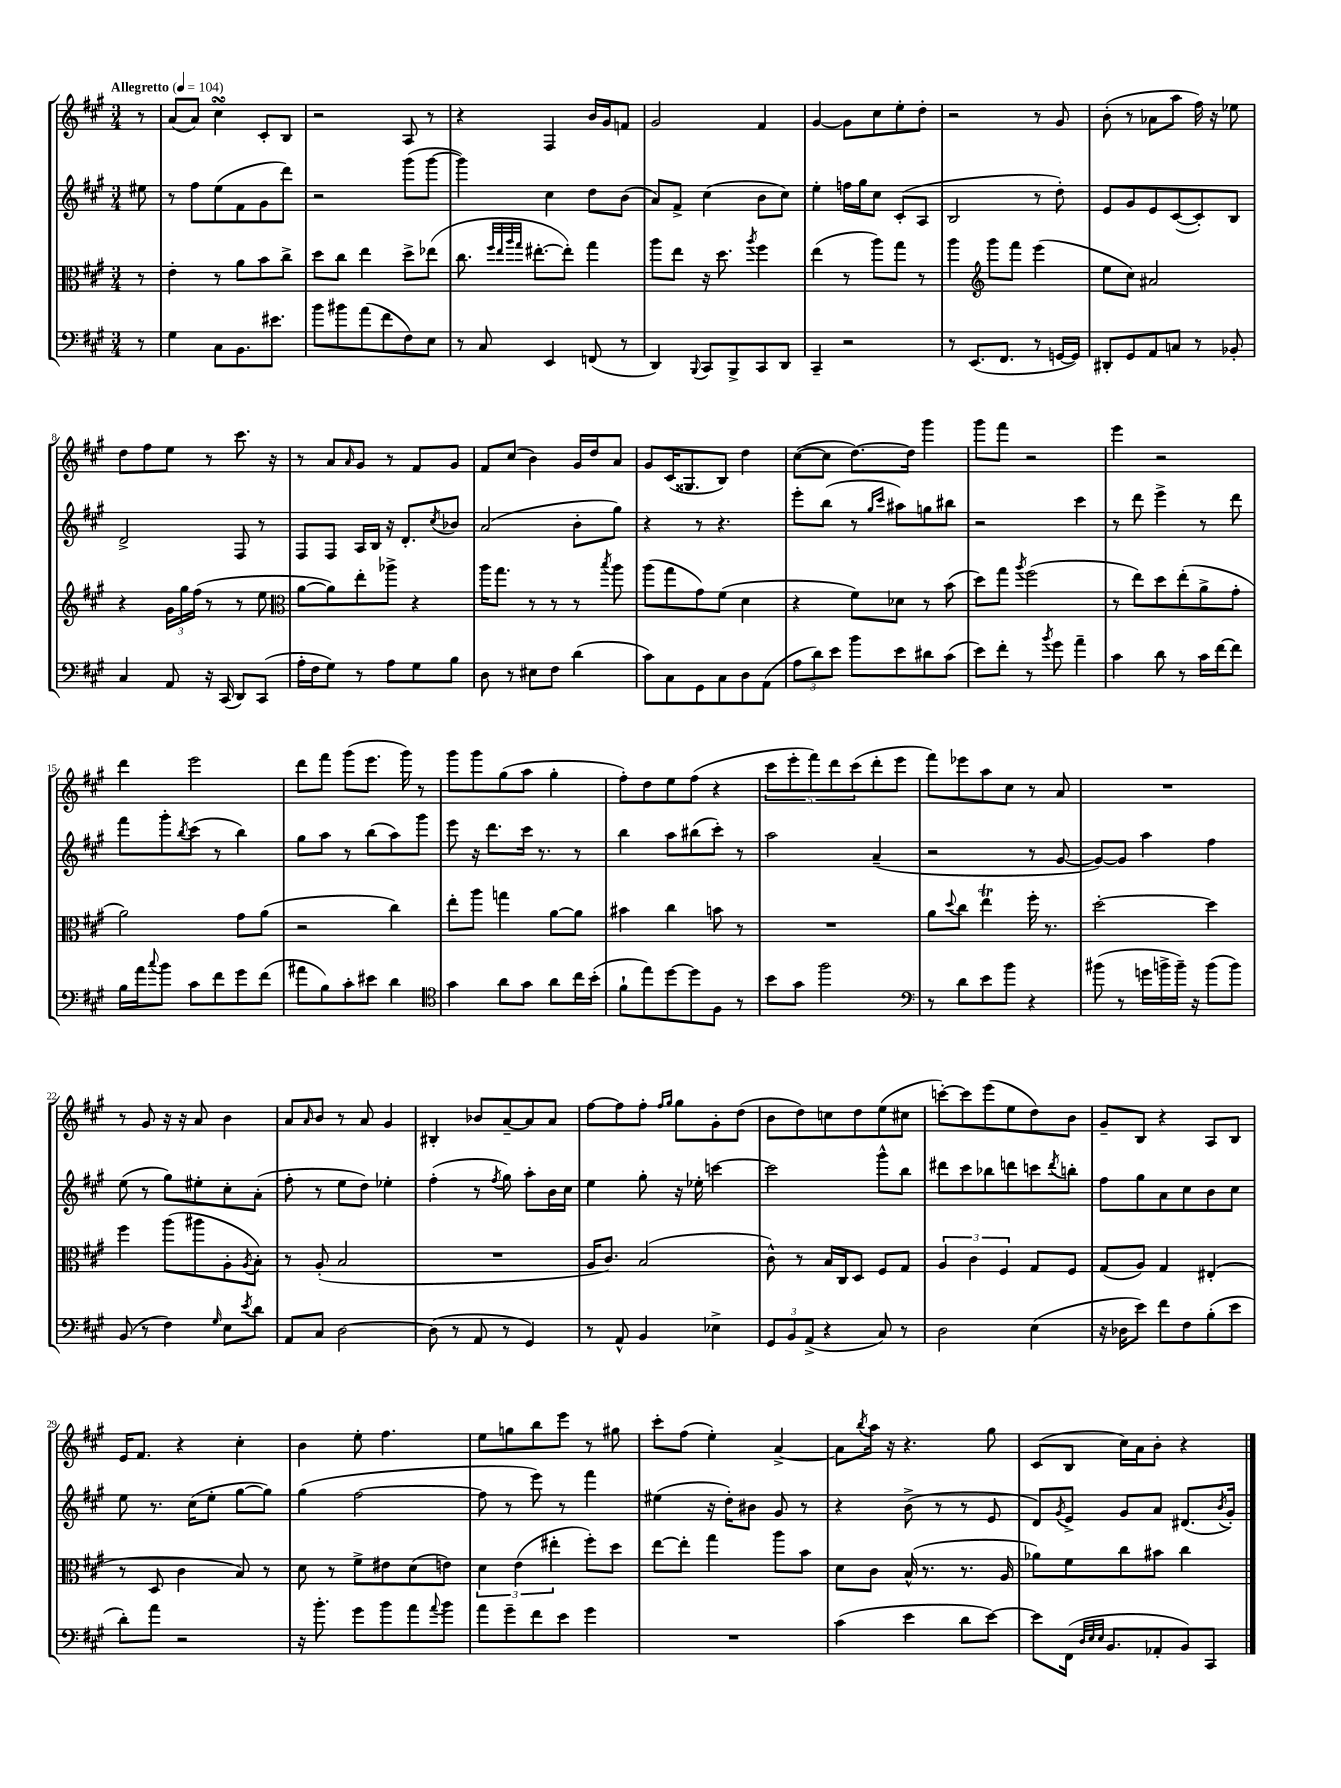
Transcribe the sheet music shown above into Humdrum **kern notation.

**kern	**kern	**kern	**kern
*staff4	*staff3	*staff2	*staff1
*clefF4	*clefC3	*clefG2	*clefG2
*k[f#c#g#]	*k[f#c#g#]	*k[f#c#g#]	*k[f#c#g#]
*M3/4	*M3/4	*M3/4	*M3/4
*MM104	*MM104	*MM104	*MM104
8r	8r	8ee#\	8r
=	=	=	=
4G#\	4e'\	8r	(8a/L
.	.	8ff#\L	8a/J)
8C#\L	8r	(8ee\	4cc#\
8.BB\	8a\L	8f#\	.
.	8b\	8g#\	8c#'/L
8.e#\J	.	.	.
.	8cc#^\J	8ddd\J)	8B/J
=	=	=	=
8b\L	8dd\L	2r	2r
8b#\	8cc#\J	.	.
(8a\	4ee\	.	.
8f#\	.	.	.
8F#\)	8dd^\L	(8ggg#\L	8A/
8E\J	(8ee-\J	[8ggg#\J	8r
=	=	=	=
8r	8.cc#\	4ggg#\])	4r
8C#/	.	.	.
.	32qqff#/LLL	.	.
.	32qqee/	.	.
.	32qqaa/	.	.
.	32qqgg#/JJJ	.	.
.	[8.ee#'\L	.	.
4EE/	.	4cc#\	4F#/
.	8ee#'\]J)	.	.
(8FF/	4gg#\	8dd\L	16b/LL
.	.	.	16g#/J
8r	.	(8b\J	8f/J
=	=	=	=
4DD/)	8aa\L	8a/L)	2g#/
.	8ee\J	8f#^/J	.
8qqBBB/	.	.	.
8CC#/L	16r	(4cc#\	.
.	8.dd\	.	.
8BBB^/	.	.	.
.	8qaa/	.	.
8CC#/	4ff#\	8b\L	4f#/
8DD/J	.	8cc#\J)	.
=	=	=	=
4CC#~/	(4ee\	4ee'\	[4g#/
2r	8r	16ff\LL	8g#\]L
.	.	16gg#\J	.
.	8aa\L)	8cc#\J	8cc#\
.	8gg#\J	(8c#'/L	8ee'\
.	8r	8A/J	8dd'\J
=	=	=	=
8r	4aa\	2B/	2r
(8.EE/L	.	.	.
*	*clefG2	*	*
.	8ggg#\L	.	.
8.FF#/J	.	.	.
.	8fff#\J	.	.
8r	(4eee\	8r	8r
[16GG/LL	.	8dd'\)	8g#/
16GG/]JJ)	.	.	.
=	=	=	=
8DD#'/L	8ee\L	8e/L	(8b'\
8GG#/	8cc#\J)	8g#/	8r
8AA/	2a#/	8e/	8a-\L
8C/J	.	([8c#/	8aa\J
8r	.	8c#'/])	16ff#\)
.	.	.	16r
8BB-'/	.	8B/J	8ee-\
=	=	=	=
4C#/	4r	2d^/	8dd\L
.	.	.	8ff#\
8AA/	24g#\LL	.	8ee\J
.	24gg#\	.	.
.	(24ff#\JJ	.	.
16r	8r	.	8r
(16CC#/	.	.	.
8DD/L)	8r	8F#/	8.ccc#\
(8CC#/J	8ee\	8r	.
.	.	.	16r
=	=	=	=
*	*clefC3	*	*
16A'\LL	[8a\L	8F#/L	8r
16F#\J	.	.	.
8G#\J)	8a\])	8F#/J	8a/L
.	.	.	16qqa/
8r	8ee'\	16A/LL	8g#/J
.	.	16B/JJ	.
8A\L	8aa-^\J	16r	8r
.	.	8.d'/L	.
8G#\	4r	.	8f#/L
.	.	8qcc#/	.
8B\J	.	8b-/J	8g#/J
=	=	=	=
8D\	16aa\LK	(2a/	8f#/L
.	8.gg#\J	.	.
8r	.	.	(8cc#/J
8E#\L	8r	.	4b\)
8F#\J	8r	.	.
(4d\	8r	8b'\L	16g#/LL
.	.	.	16dd/J
.	8qbb/	.	.
.	8aa\	8gg#\J)	8a/J
=	=	=	=
8c#\L)	(8aa\L	4r	8g#/L
8C#\	8gg#\	.	(16c#/K
.	.	.	8.G##/
8GG#\	8g#\)	8r	.
8C#\	(8f#\J	4.r	8B/J)
8D\	4d\	.	4dd\
(8AA\J	.	.	.
=	=	=	=
12A\L	4r	8eee'\L	([8cc#\L
12d\)	.	.	.
.	.	(8bb\J	8cc#\]J
12e\J	.	.	.
8b\L	8f#\L)	8r	[8.dd\L)
.	.	16qqgg#/LL	.
.	.	16qqccc#/JJ	.
8e\	8d-\J	8aa#\L)	.
.	.	.	16dd\]Jk
8d#\	8r	8gg\	4ggg#\
(8c#\J	(8b\	8bb#\J	.
=	=	=	=
8e\L)	8dd\L)	2r	8ggg#\L
8f#'\J	8gg#\J	.	8fff#\J
.	8qaa/	.	.
8r	(2ff#\	.	2r
8qb/	.	.	.
8g#\	.	.	.
4a~\	.	4ccc#\	.
=	=	=	=
4c#\	8r	8r	4eee\
.	8ee\L)	8ddd\	.
8d\	8dd\	4eee^\	2r
8r	(8ee'\	.	.
16c#\LL	8a^\	8r	.
[16f#\J	.	.	.
8f#\]J	8g#'\J	8ddd\	.
=	=	=	=
16B\LL	2a\)	8fff#\L	4ddd\
16a\J	.	.	.
8qqcc#/	.	.	.
8b\J	.	8ggg#'\	.
.	.	8qbb/	.
8c#\L	.	(8ccc#\J	2eee\
8f#\	.	8r	.
8g#\	8g#\L	4bb\)	.
(8f#\J	(8a\J	.	.
=	=	=	=
8a#\L	2r	8gg#\L	8ddd\L
8B\)	.	8aa\J	8fff#\J
8c#'\	.	8r	(8ggg#\L
8e#\J	.	(8bb\L	8.eee\J
4d\	4cc#\)	8aa\)	.
.	.	.	16ggg#\)
.	.	8ggg#\J	8r
=	=	=	=
*clefC4	*	*	*
4g#\	8ee'\L	8eee\	8ggg#\L
.	8aa\J	16r	8ggg#\
.	.	8.ddd\L	.
8a\L	4gg\	.	(8gg#\
8g#\J	.	16ccc#\Jk	8aa\J
.	.	8.r	.
8a\L	[8a\L	.	4gg#'\
16cc#\L	8a\]J	8r	.
(16b'\JJ	.	.	.
=	=	=	=
8f#`\L	4b#\	4bb\	8ff#'\L)
8ee\)	.	.	8dd\
[8dd\	4cc#\	8aa\L	8ee\
8dd\]	.	(8bb#\	(8ff#\J
8F#\J	8b\	8ccc#'\J)	4r
8r	8r	8r	.
=	=	=	=
8b\L	2.r	2aa\	10ccc#\L
.	.	.	10eee'\
8g#\J	.	.	.
.	.	.	10fff#\)
2ff#\	.	.	.
.	.	.	10ddd\
.	.	.	(10ccc#\
.	.	(4a~/	8ddd'\
.	.	.	8eee\J
=	=	=	=
*clefF4	*	*	*
8r	8a\L	2r	8fff#\L)
.	8qqdd/	.	.
8d\L	8cc#\J	.	8eee-\
8e\	4ee\	.	8aa\
8b\J	.	.	8cc#\J
4r	16ff#'\	8r	8r
.	8.r	.	.
.	.	[8g#/	8a/
=	=	=	=
(8b#\	[2dd'\	8g#/_L)	2.r
8r	.	8g#/]J	.
16g\LL	.	4aa\	.
16b^\	.	.	.
16b~\JJ)	.	.	.
16r	.	.	.
(8b\L	4dd\]	4ff#\	.
8b\J)	.	.	.
=	=	=	=
(8BB/	4ff#\	(8ee\	8r
8r	.	8r	8g#/
4F#\)	(8aa\L	8gg#\L)	16r
.	.	.	16r
.	8aa#\	8ee#'\	8a/
16qqG#/	.	.	.
8E\L	8A'\	8cc#'\	4b\
8qe/	8qA/	.	.
8d\J	8B'\J)	(8a'\J	.
=	=	=	=
8AA/L	8r	8ff#'\	8a/L
.	.	.	16qqa/
8C#/J	(8A'/	8r	8b/J
[2D\	2B/	8ee\L	8r
.	.	8dd\J)	8a/
.	.	4ee-'\	4g#/
=	=	=	=
(8D\]	2.r	(4ff#'\	4B#'/
8r	.	.	.
8AA/	.	8r	8b-/L
.	.	8qff#/	.
8r	.	8gg#\)	[8a~/
4GG#/)	.	8aa'\L	8a/]
.	.	16b\L	8a/J
.	.	16cc#\JJ	.
=	=	=	=
8r	16A/LK	4ee\	[8ff#\L
.	8.c#/J)	.	.
8AA^^/	.	.	8ff#\]
4BB/	(2B/	8gg#'\	8ff#'\J
.	.	.	16qqff#/LL
.	.	.	16qqgg#/JJ
.	.	16r	8gg#\L
.	.	16ee-'\	.
4E-^\	.	[4ccc\	8g#'\
.	.	.	(8dd\J
=	=	=	=
12GG#/L	8c#^^\)	2ccc\]	8b\L
12BB/	.	.	.
.	8r	.	8dd\)
(12AA^/J	.	.	.
4r	16B/LL	.	8cc\
.	16C#/J	.	.
.	8D/J	.	8dd\
8C#/)	8F#/L	8ggg#^^\L	(8ee\
8r	8G#/J	8bb\J	8cc#\J
=	=	=	=
2D\	6A/	8ddd#\L	[8ccc'\L)
.	.	8ccc#\	8ccc\]
.	6c#\	.	.
.	.	8bb-\	(8eee\
.	6F#/	.	.
.	.	8ddd\	8ee\
(4E\	8G#/L	8ccc\	8dd\)
.	.	8qddd/	.
.	8F#/J	8bb'\J	8b\J
=	=	=	=
16r	(8G#/L	8ff#\L	8g#~/L
16D-\LK	.	.	.
8e\J)	8A/J)	8gg#\	8B/J
8f#\L	4G#/	8a\	4r
8F#\	.	8cc#\	.
(8B'\	(4E#'/	8b\	8A/L
8e\J	.	8cc#\J	8B/J
=	=	=	=
8d'\L)	8r	8ee\	16e/LK
.	.	.	8.f#/J
8a\J	8D/	8.r	.
2r	4c#\	.	4r
.	.	(16cc#\LK	.
.	.	8ee'\J	.
.	8B/)	[8gg#\L	4cc#'\
.	8r	8gg#\]J)	.
=	=	=	=
16r	8d\	(4gg#\	4b\
8.b'\	.	.	.
.	8r	.	.
8g#\L	8f#^\L	[2ff#\	8ee'\
8b\	8e#\	.	4.ff#\
8a\	(8d\	.	.
8qqa/	.	.	.
8b\J	8e\J)	.	.
=	=	=	=
8a\L	6d\	8ff#\]	8ee\L
8g#~\	.	8r	8gg\
.	(6e\	.	.
8f#\	.	8eee\)	8bb\
.	6ee#'\	.	.
8e\J	.	8r	8eee\J
4g#\	8ff#'\L)	4fff#\	8r
.	8dd\J	.	8gg#\
=	=	=	=
2.r	[8ee\L	(4ee#\	8ccc#'\L
.	8ee'\]J	.	(8ff#\J
.	4gg#\	16r	4ee'\)
.	.	16dd'\LK)	.
.	.	8b#\J	.
.	8aa\L	8g#/	[4a^/
.	8b\J	8r	.
=	=	=	=
(4c#\	8d\L	4r	8a\]L
.	.	.	8qbb/
.	8c#\J	.	16aa\Jk
.	.	.	16r
4e\	(16B^^/	(8b^\	4.r
.	8.r	.	.
.	.	8r	.
8d\L	8.r	8r	.
[8e\J)	.	8e/	8gg#\
.	16A/	.	.
=	=	=	=
8e\]L	8a-\L)	8d/L)	(8c#/L
.	.	8qg#/	.
(16FF#\Jk	8f#\	8e^/J	8B/J
32qqD/LLL	.	.	.
32qqE/	.	.	.
32qqE/JJJ	.	.	.
8.BB/L	.	.	.
.	8cc#\	8g#/L	16cc#\LL)
.	.	.	16a\J
8AA-'/	8b#\J	8a/J	8b'\J
8BB/)	4cc#\	(8.d#/L	4r
8CC#/J	.	.	.
.	.	8qb/	.
.	.	16g#'/Jk)	.
==	==	==	==
*-	*-	*-	*-
